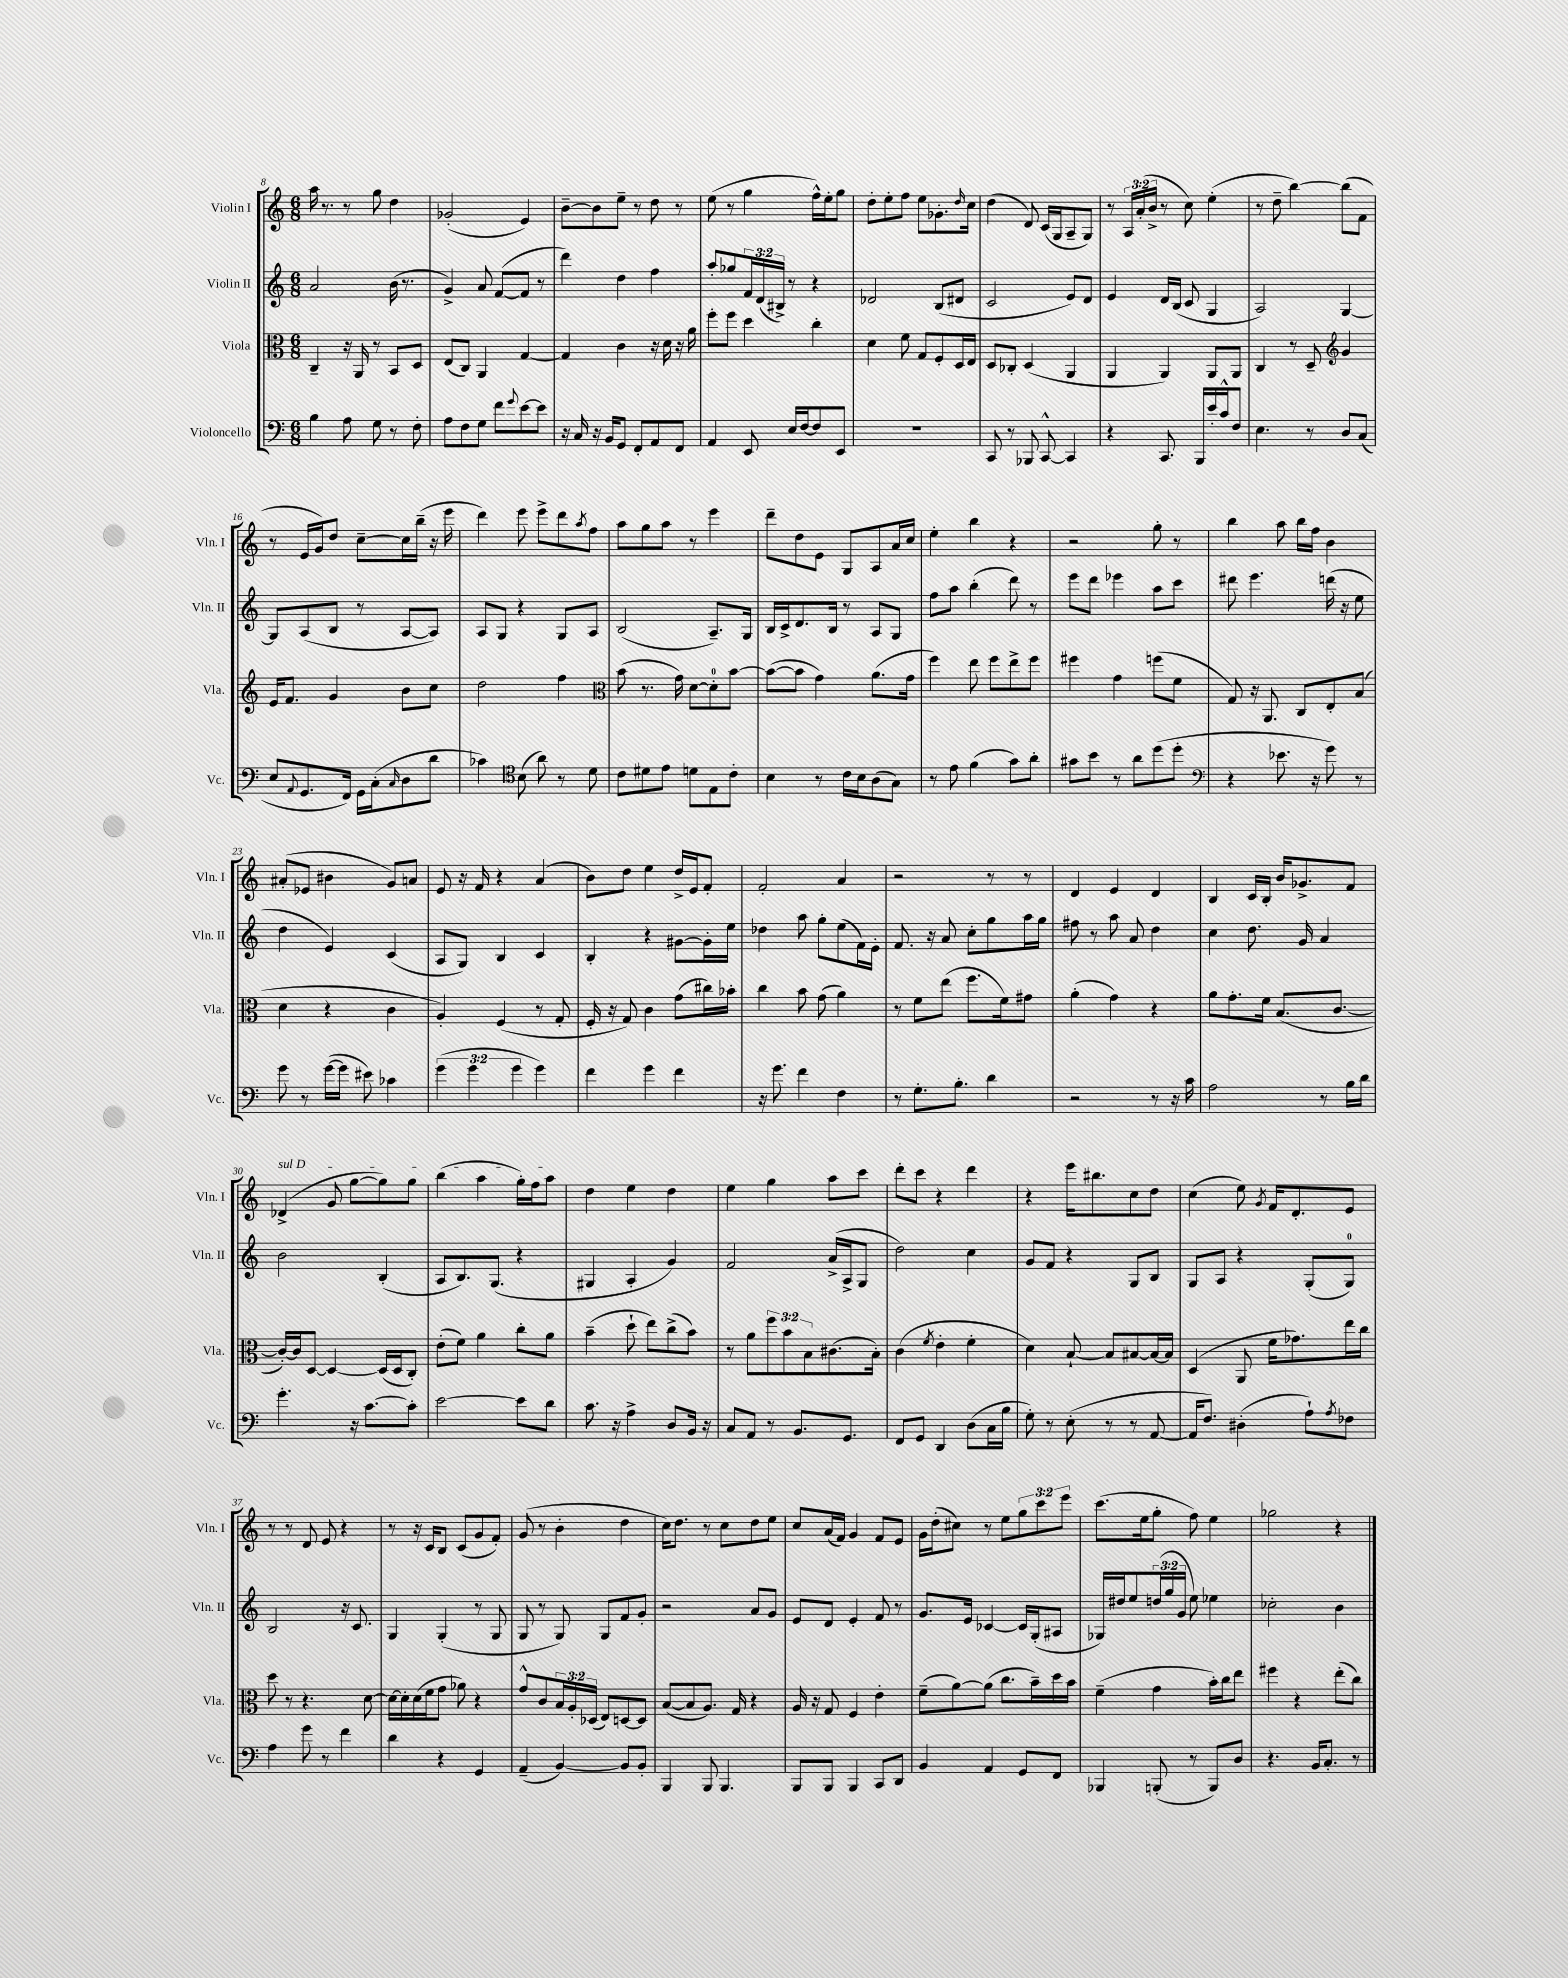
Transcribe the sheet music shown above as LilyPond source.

<<
\new StaffGroup <<
\new Staff = "s0" \with { instrumentName = "Violin I" shortInstrumentName = "Vln. I" } {
    \clef treble \key c \major \numericTimeSignature \time 6/8 \override Staff.TupletNumber.text = #tuplet-number::calc-fraction-text
    a''16 r8. r8 g''8 d''4 |
    ges'2-.( e'4) |
    b'8~-- b'8 e''8-- r8 d''8 r8 |
    e''8( r8 g''4 f''16-^) e''16-. g''8 |
    d''8-. e''8-. f''8 e''8 ges'8.-. \grace { d''16 } c''16 |
    d''4( d'8) c'16( g16 a8-- g8) |
    r8 \tuplet 3/2 { a16 a'16-.( b'16-> } r8 c''8) e''4-.( |
    r8 d''8-- b''4~) b''8( f'8 |
    r8 e'16 g'16) d''8 c''8~-- c''16 b''16--( r16 e'''16 |
    d'''4) e'''8 e'''8-> d'''8 \acciaccatura { a''8 } f''8 |
    a''8 g''8 a''8 r8 e'''4 |
    d'''8-- d''8 e'8 g8 a8 a'16 c''16 |
    e''4-. b''4 r4 |
    r2 g''8-. r8 |
    b''4 a''8 b''16 f''16 b'4 |
    ais'8-.( ees'8 bis'4 g'8) a'8 |
    e'8 r16 f'16 r4 a'4( |
    b'8) d''8 e''4 d''16-> e'16 f'8-. |
    f'2-. a'4 |
    r2 r8 r8 |
    d'4 e'4 d'4 |
    b4 c'16 b16-. b'16 ges'8.-> f'8 |
    \once \override TextSpanner.bound-details.left.text = \markup { \italic "sul D" } des'4->\startTextSpan( g'8 g''8~ g''8) g''8 |
    b''4( a''4 g''16-.) f''16 a''8\stopTextSpan |
    d''4 e''4 d''4 |
    e''4 g''4 a''8 c'''8 |
    d'''8-. c'''8 r4 d'''4 |
    r4 e'''16 bis''8. c''8 d''8 |
    c''4( e''8) \acciaccatura { g'8 } f'16 d'8.-. e'8 |
    r8 r8 d'8 e'8 r4 |
    r8 r16 c'16 b8 c'8( g'8 f'8-.) |
    g'8( r8 b'4-. d''4 |
    c''16) d''8. r8 c''8 d''8 e''8 |
    c''8 a'16( f'16) g'4 f'8 e'8 |
    g'16 d''16-.( cis''8) r8 e''8 \tuplet 3/2 { g''8 c'''8 e'''8 } |
    c'''8.( e''16 g''8-. f''8) e''4 |
    ges''2 r4 \bar "|." |
}
\new Staff = "s1" \with { instrumentName = "Violin II" shortInstrumentName = "Vln. II" } {
    \clef treble \key c \major \numericTimeSignature \time 6/8 \override Staff.TupletNumber.text = #tuplet-number::calc-fraction-text
    a'2 b'16( r8. |
    g'4->) a'8 f'8~( f'8 r8 |
    d'''4) d''4 f''4 |
    a''8-. ges''8 \tuplet 3/2 { f'16 d'16( bis16->) } r8 r4 |
    des'2 b8( dis'8 |
    c'2 e'8) d'8 |
    e'4 d'16 b16( c'8 g4 |
    a2) g4~ |
    g8 a8( b8 r8 a8~ a8) |
    a8 g8 r4 g8 a8 |
    b2( a8.--) g16 |
    b16 c'16-> d'8. b16 r8 a8 g8 |
    f''8 a''8 b''4-.( d'''8) r8 |
    e'''8 d'''8 ees'''4 a''8 c'''8 |
    dis'''8 e'''4. d'''16( r16 e''8 |
    d''4 e'4) c'4( |
    a8 g8) b4 c'4 |
    b4-. r4 gis'8~ gis'16-. e''16 |
    des''4 a''8 g''8-. e''8( f'16) e'16-. |
    f'8. r16 a'8 c''8-. g''8 a''16 g''16 |
    fis''8 r8 a''8 a'8 d''4 |
    c''4 d''8. g'16 a'4 |
    b'2 b4-.( |
    a8 b8.) g8.( r4 |
    gis4 a4-. g'4) |
    f'2 a'16->( a16-> g8 |
    d''2) c''4 |
    g'8 f'8 r4 g8 b8 |
    g8 a8 r4 g8-.( g8-0) |
    b2 r16 c'8. |
    g4 g4-.( r8 g8 |
    g8 r8 g8) g8 f'8 g'8-. |
    r2 a'8 g'8 |
    e'8 d'8 e'4-. f'8 r8 |
    g'8. e'16 ces'4~ ces'16 g16-.( ais8 |
    ges16) dis''16 e''8 \tuplet 3/2 { d''16( g''16 g'16 } e''8) ees''4 |
    ces''2-. b'4 \bar "|." |
}
\new Staff = "s2" \with { instrumentName = "Viola" shortInstrumentName = "Vla." } {
    \clef alto \key c \major \numericTimeSignature \time 6/8 \override Staff.TupletNumber.text = #tuplet-number::calc-fraction-text
    c4-- r16 a,16 r8 b,8 d8 |
    e8( c8) a,4 g4~ |
    g4 c'4 r16 d'16 r16 a'16 |
    f''8-. f''8 d''4 c''4-. |
    d'4 f'8 g8 f8-. d16 e16 |
    d8 ces8-. d4( a,4 |
    a,4 a,4) a,8 a,8 |
    c4 r8 d8-- \clef treble g'4 |
    e'16 f'8. g'4 b'8 c''8 |
    d''2 f''4 |
    \clef alto b'8( r8. g'16) d'8~ d'8-0-. b'8~ |
    b'8~( b'8 g'4) a'8.( g'16 |
    f''4) e''8 f''8 e''8-> f''8 |
    fis''4 g'4 f''8( f'8 |
    g8) r16 a,8. c8 e8-. b8( |
    d'4 r4 c'4 |
    a4-.) f4( r8 g8-. |
    f16-. r16 g8) c'4 g'8( cis''16) bes'16-. |
    c''4 b'8 g'8( a'4) |
    r8 f'8 e''8( f''8. f'16) gis'8 |
    a'4-.( g'4) r4 |
    a'8 g'8.-. f'16 b8.( c'8.~ |
    c'16~-.) c'16 d8~ d4~ d16( d16 c8-.) |
    e'8-.( f'8) a'4 c''8-. a'8 |
    b'4--( d''8-! e''8) c''8->( b'8) |
    r8 a'8 \tuplet 3/2 { f''8 b'8 b8 } cis'8.( b16-.) |
    c'4( \acciaccatura { f'8 } e'4-. f'4-. |
    d'4) b8~-! b8 bis8~ bis16~ bis16 |
    d4( a,8 f'16 ges'8.) e''16 c''16 |
    d''8 r8 r4. d'8~ |
    d'16~ d'16-. d'16( f'16 g'8 aes'8) r4 |
    g'8-^ c'8 \tuplet 3/2 { b16 a16-. des16( } e8) d8~ d8 |
    b8~( b8 a8.) g16 r4 |
    a16 r16 g8 f4 e'4-. |
    f'8--( a'8~) a'8( c''8. b'16--) d''16 b'16 |
    f'4--( g'4 b'16-.) c''16 e''8 |
    fis''4 r4 e''8-.( c''8) \bar "|." |
}
\new Staff = "s3" \with { instrumentName = "Violoncello" shortInstrumentName = "Vc." } {
    \clef bass \key c \major \numericTimeSignature \time 6/8 \override Staff.TupletNumber.text = #tuplet-number::calc-fraction-text
    b4 a8 g8 r8 f8-. |
    a8 f8 g8 f'8 \appoggiatura { g'8 } e'8~ e'8 |
    r16 c16 r16 b,16 g,8 f,8-. a,8 f,8 |
    a,4 e,8 e16 f16~ f8 e,8 |
    R2. |
    c,8 r8 bes,,8 c,8~-^ c,4 |
    r4 c,8. b,,16 e'16-. c'16-^ f8 |
    e4. r8 d8 c8( |
    e8 \appoggiatura { a,8 } g,8. f,16) g,16 c16-.( \grace { c16 } d8 d'8 |
    ces'4) \clef tenor b8( a'8) r8 d'8 |
    c'8 dis'8 e'8 d'8 e8 c'8-. |
    b4 r8 c'16 b16 a8( g8) |
    r8 e'8 f'4( g'8) a'8-. |
    gis'8 b'8 r8 a'8 d''8( d''8-. |
    \clef bass r4 ees'8. r16 g'8) r8 |
    g'8 r8 g'16~( g'16 eis'8) ces'4 |
    \tuplet 3/2 { g'4( g'4 g'4 } g'4) |
    f'4 g'4 f'4 |
    r16 g'8. f'4 f4 |
    r8 g8.-. b8.-. d'4 |
    r2 r8 r16 c'16 |
    a2 r8 b16 d'16 |
    g'4.-. r16 c'8.~ c'8-. |
    e'2~ e'8 d'8 |
    c'8. r16 a4-> d8 b,16 r16 |
    c8 a,8 r8 b,8. g,8. |
    f,8 g,8 d,4 d8( c16 b16 |
    g8-.) r8 e8-.( r8 r8 a,8~ |
    a,16 f8.) dis4-.( a8-!) \acciaccatura { a8 } fes8 |
    a4 g'8 r8 f'4 |
    d'4 r4 g,4 |
    a,4--( b,4~) b,8 b,8-. |
    b,,4 b,,8 b,,4. |
    b,,8 b,,8 b,,4 c,8 d,8 |
    b,4 a,4 g,8 f,8 |
    bes,,4 b,,8-.( r8 b,,8) d8 |
    r4. b,16 c8.-. r8 \bar "|." |
}
>>
>>
\layout { \context { \Score currentBarNumber = #8 } }
